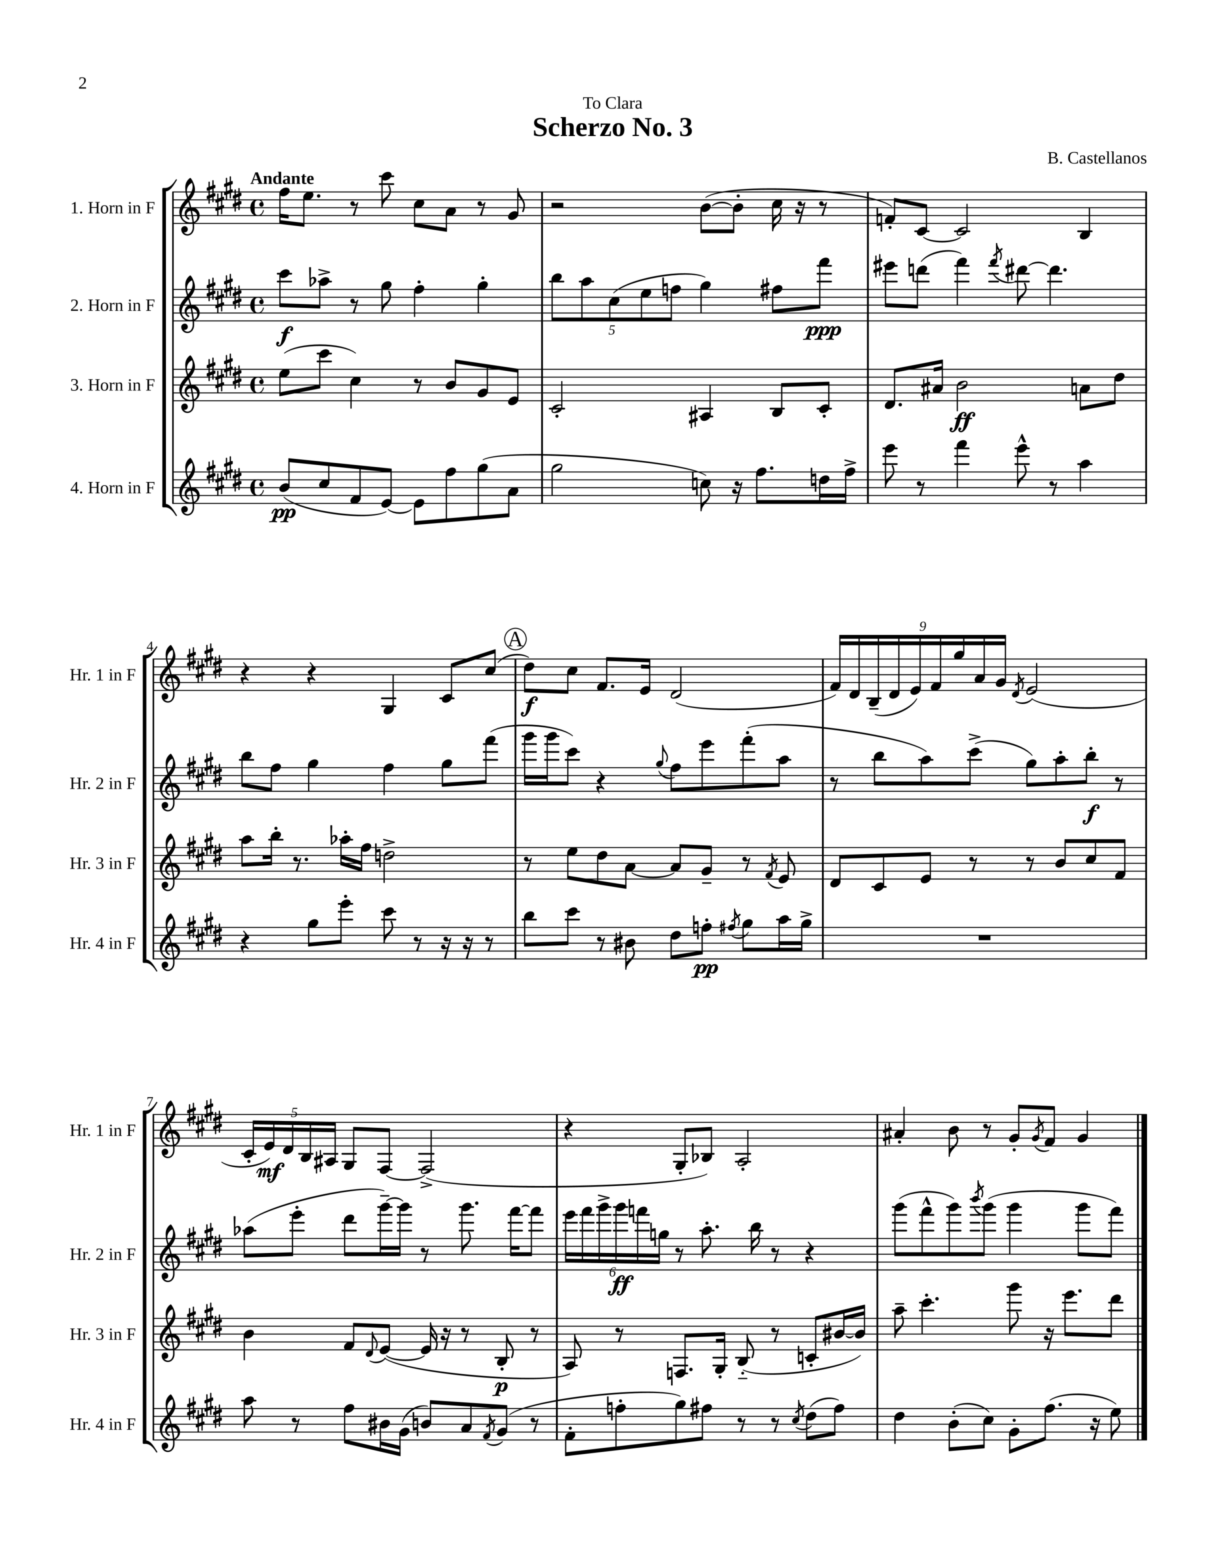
\header { title = "Scherzo No. 3" composer = "B. Castellanos" dedication = "To Clara" }
<<
\new StaffGroup <<
\new Staff = "s0" \with { instrumentName = "1. Horn in F" shortInstrumentName = "Hr. 1 in F" } {
    \clef treble \key e \major \defaultTimeSignature \time 4/4 \tempo "Andante"
    fis''16 e''8. r8 cis'''8 cis''8 a'8 r8 gis'8 |
    r2 b'8~( b'8-. cis''16 r16 r8 |
    f'8-.) cis'8~ cis'2 b4 |
    r4 r4 gis4 cis'8 cis''8( |
    \mark \markup { \circle "A" } dis''8\f) cis''8 fis'8. e'16 dis'2( |
    \tuplet 9/8 { fis'16) dis'16 b16--( dis'16 e'16) fis'16 gis''16 a'16 gis'16 } \acciaccatura { dis'8 } e'2( |
    \tuplet 5/4 { cis'16-. e'16\mf) dis'16 b16 ais16 } gis8 fis8~ fis2->( |
    r4 gis8-. bes8) a2-. |
    ais'4-. b'8 r8 gis'8-. \acciaccatura { gis'8 } fis'8 gis'4 \bar "|." |
}
\new Staff = "s1" \with { instrumentName = "2. Horn in F" shortInstrumentName = "Hr. 2 in F" } {
    \clef treble \key e \major \defaultTimeSignature \time 4/4
    cis'''8\f aes''8-> r8 gis''8 fis''4-. gis''4-. |
    \tuplet 5/4 { b''8 a''8 cis''8( e''8 f''8 } gis''4) fis''8 fis'''8\ppp |
    eis'''8 d'''8( fis'''4) \acciaccatura { fis'''8 } dis'''8~ dis'''4. |
    b''8 fis''8 gis''4 fis''4 gis''8 fis'''8( |
    \mark \markup { \circle "A" } gis'''16 gis'''16 cis'''8) r4 \appoggiatura { gis''8 } fis''8 e'''8 fis'''8-.( a''8 |
    r8 b''8 a''8) cis'''8->( gis''8) a''8-. b''8-.\f r8 |
    aes''8( e'''8-. dis'''8 gis'''16~--) gis'''16 r8 gis'''8. fis'''16~ fis'''8 |
    \tuplet 6/4 { e'''16 fis'''16 gis'''16-> gis'''16\ff f'''16 g''16 } r8 a''8.-. b''16 r8 r4 |
    gis'''8( fis'''8-^ gis'''8) \acciaccatura { b'''8 } gis'''8( gis'''4 gis'''8 fis'''8) \bar "|." |
}
\new Staff = "s2" \with { instrumentName = "3. Horn in F" shortInstrumentName = "Hr. 3 in F" } {
    \clef treble \key e \major \defaultTimeSignature \time 4/4
    e''8( cis'''8 cis''4) r8 b'8 gis'8 e'8 |
    cis'2-. ais4 b8 cis'8-. |
    dis'8. ais'16 b'2\ff a'8 dis''8 |
    a''8 b''16-. r8. aes''16-. fis''16 d''2-> |
    \mark \markup { \circle "A" } r8 e''8 dis''8 a'8~ a'8 gis'8-- r8 \acciaccatura { fis'8 } e'8 |
    dis'8 cis'8 e'8 r8 r8 b'8 cis''8 fis'8 |
    b'4 fis'8 \appoggiatura { dis'8 } e'8~( e'16 r16 r8 b8-.\p r8 |
    a8) r8 f8. gis16-. b8-_( r8 c'8-. bis'16~ bis'16) |
    a''8-- cis'''4.-. gis'''8 r16 e'''8. dis'''8 \bar "|." |
}
\new Staff = "s3" \with { instrumentName = "4. Horn in F" shortInstrumentName = "Hr. 4 in F" } {
    \clef treble \key e \major \defaultTimeSignature \time 4/4
    b'8\pp( cis''8 fis'8 e'8~) e'8 fis''8 gis''8( a'8 |
    gis''2 c''8) r16 fis''8. d''16 fis''16-> |
    e'''8 r8 fis'''4 e'''8-^ r8 a''4 |
    r4 gis''8 e'''8-. cis'''8 r8 r16 r16 r8 |
    \mark \markup { \circle "A" } b''8 cis'''8 r8 bis'8 dis''8 f''8-.\pp \acciaccatura { fis''8 } gis''8 a''16 gis''16-> |
    R1 |
    a''8 r8 fis''8 bis'16 gis'16( b'8) a'8 \acciaccatura { fis'8 } gis'8( r8 |
    fis'8-. f''8-. gis''8) fis''8 r8 r8 \acciaccatura { cis''8 } dis''8( fis''8) |
    dis''4 b'8-.( cis''8) gis'8-. fis''8.( r16 e''8) \bar "|." |
}
>>
>>
